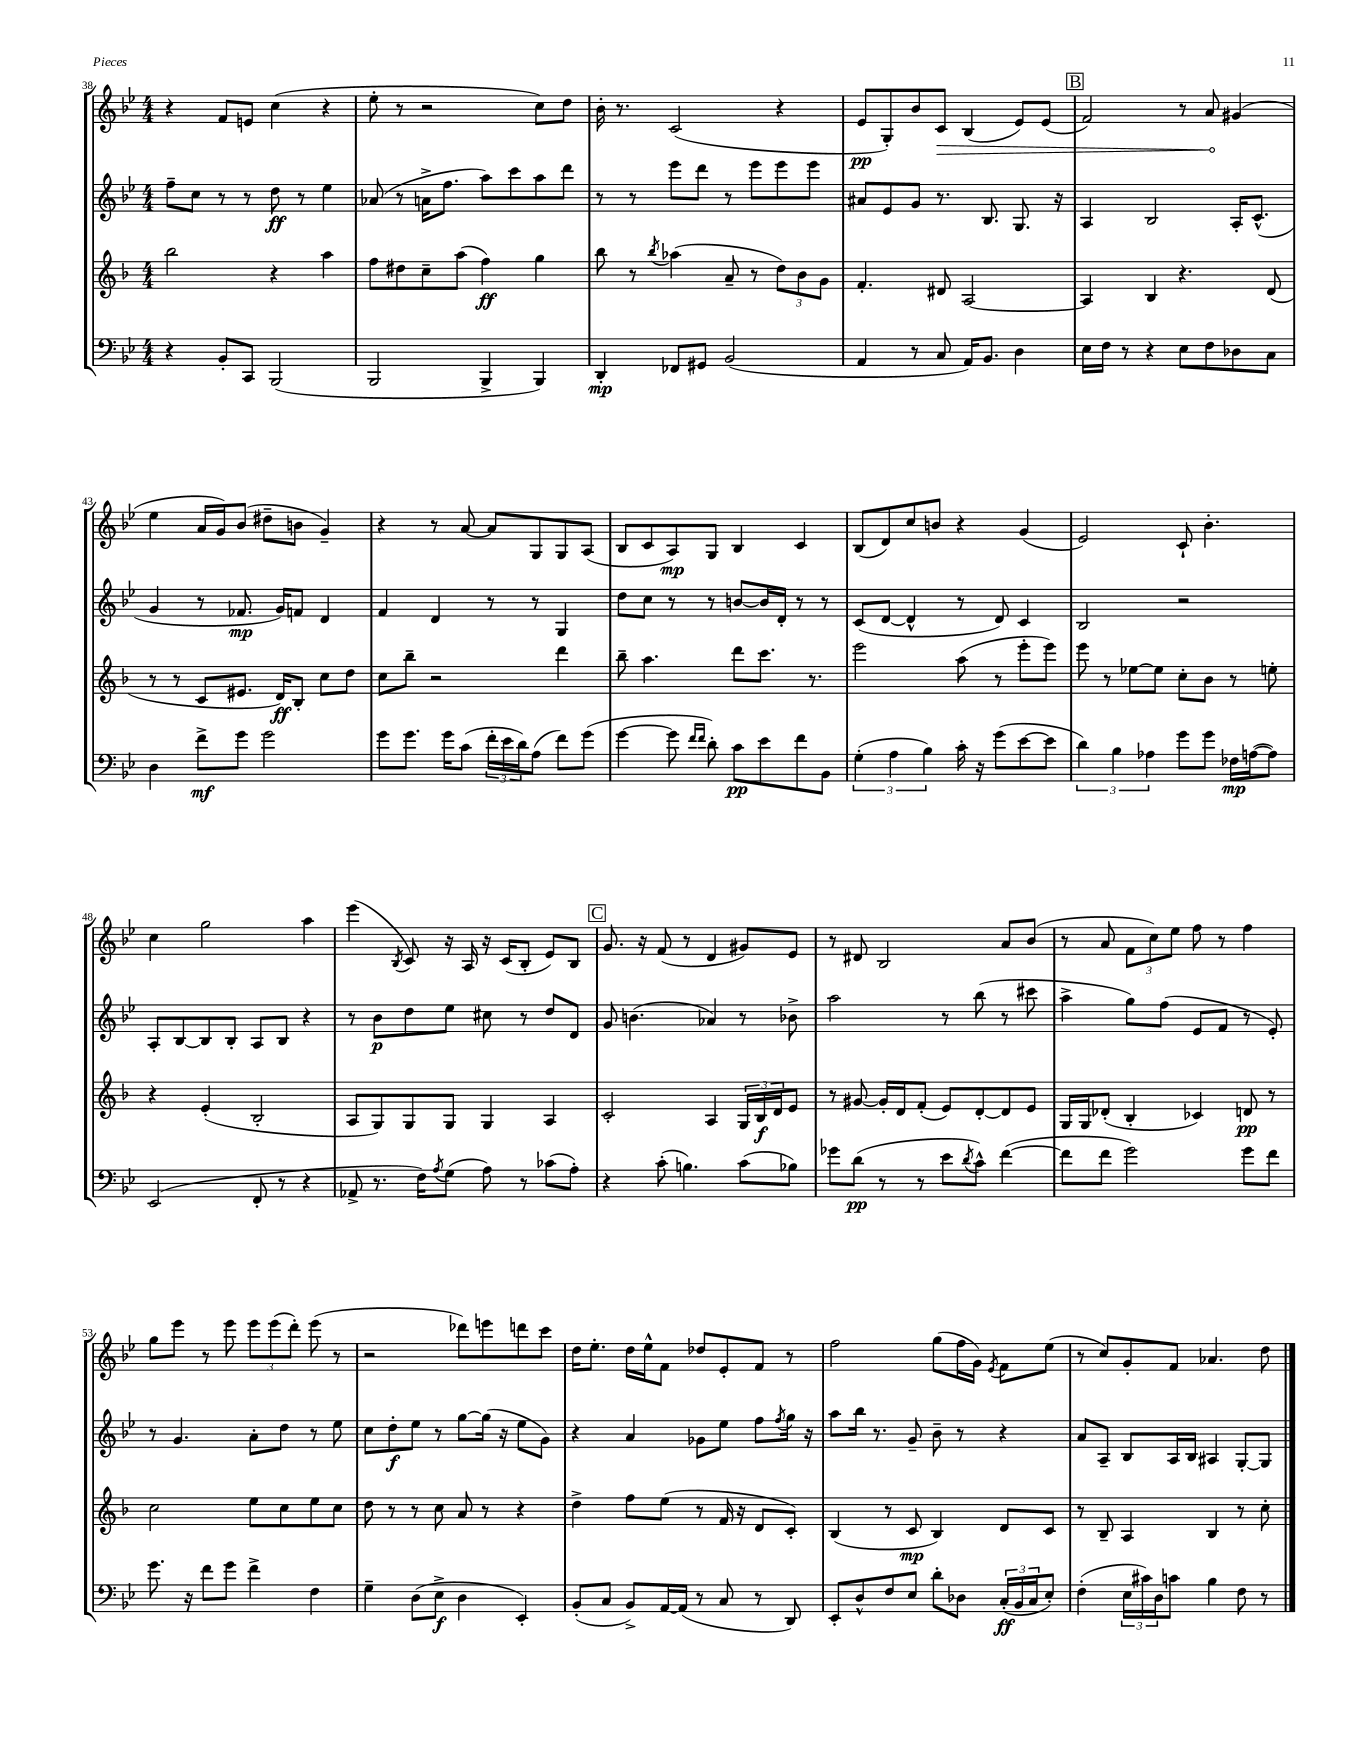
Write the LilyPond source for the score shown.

<<
\new StaffGroup <<
\new Staff = "s0" {
    \clef treble \key bes \major \numericTimeSignature \time 4/4
    r4 f'8 e'8 c''4( r4 |
    ees''8-. r8 r2 c''8) d''8 |
    bes'16-. r8. c'2( r4 |
    ees'8\pp g8-.) bes'8 \once \override Hairpin.circled-tip = ##t c'8\> bes4( ees'8) ees'8( |
    \mark \markup { \box "B" } f'2) r8 a'8\! gis'4( |
    ees''4 a'16 g'16) bes'8( dis''8-- b'8 g'4--) |
    r4 r8 a'8~ a'8 g8 g8 a8( |
    bes8 c'8 a8\mp) g8 bes4 c'4 |
    bes8( d'8) c''8 b'8 r4 g'4( |
    ees'2) c'8-! bes'4.-. |
    c''4 g''2 a''4 |
    ees'''4( \acciaccatura { bes8 } c'8) r16 a16 r16 c'16( bes8-. ees'8) bes8 |
    \mark \markup { \box "C" } g'8. r16 f'8( r8 d'4 gis'8) ees'8 |
    r8 dis'8 bes2 a'8 bes'8( |
    r8 a'8 \tuplet 3/2 { f'8 c''8) ees''8 } f''8 r8 f''4 |
    g''8 ees'''8 r8 ees'''8 \tuplet 3/2 { ees'''8 ees'''8( d'''8-.) } ees'''8( r8 |
    r2 des'''8) e'''8 d'''8 c'''8 |
    d''16 ees''8.-. d''16 ees''16-^ f'8 des''8 ees'8-. f'8 r8 |
    f''2 g''8( f''16 g'16) \acciaccatura { ees'8 } f'8 ees''8( |
    r8 c''8) g'8-. f'8 aes'4. d''8 \bar "|." |
}
\new Staff = "s1" {
    \clef treble \key bes \major \numericTimeSignature \time 4/4
    f''8-- c''8 r8 r8 d''8\ff r8 ees''4 |
    aes'8( r8 a'16-> f''8. a''8) c'''8 a''8 d'''8 |
    r8 r8 ees'''8 d'''8 r8 ees'''8 ees'''8 ees'''8 |
    ais'8 ees'8 g'8 r8. bes8. g8. r16 |
    \mark \markup { \box "B" } a4 bes2 a16-. c'8.-^( |
    g'4 r8 fes'8.\mp g'16) f'8 d'4 |
    f'4 d'4 r8 r8 g4 |
    d''8 c''8 r8 r8 b'8~ b'16 d'16-. r8 r8 |
    c'8( d'8~ d'4-^ r8 d'8) c'4 |
    bes2 r2 |
    a8-. bes8~ bes8 bes8-. a8 bes8 r4 |
    r8 bes'8\p d''8 ees''8 cis''8 r8 d''8 d'8 |
    \mark \markup { \box "C" } g'8 b'4.( aes'4) r8 bes'8-> |
    a''2 r8 bes''8( r8 cis'''8 |
    a''4-> g''8) f''8( ees'8 f'8 r8 ees'8-.) |
    r8 g'4. a'8-. d''8 r8 ees''8 |
    c''8 d''8-.\f ees''8 r8 g''8~ g''16( r16 ees''8 g'8) |
    r4 a'4 ges'8 ees''8 f''8 \acciaccatura { f''8 } g''16 r16 |
    a''8 bes''16 r8. g'8-- bes'8-- r8 r4 |
    a'8 a8-- bes8 a16 bes16 ais4 g8~-. g8 \bar "|." |
}
\new Staff = "s2" {
    \clef treble \key f \major \numericTimeSignature \time 4/4
    bes''2 r4 a''4 |
    f''8 dis''8 c''8-- a''8( f''4\ff) g''4 |
    bes''8 r8 \acciaccatura { bes''8 } aes''4( a'8-- r8 \tuplet 3/2 { d''8) bes'8 g'8 } |
    f'4.-. dis'8 a2~ |
    \mark \markup { \box "B" } a4 bes4 r4. d'8( |
    r8 r8 c'8 eis'8. d'16\ff) bes8-. c''8 d''8 |
    c''8 bes''8-- r2 d'''4 |
    bes''8-- a''4. d'''8 c'''8. r8. |
    e'''2 a''8( r8 e'''8-. e'''8) |
    e'''8 r8 ees''8~ ees''8 c''8-. bes'8 r8 e''8-. |
    r4 e'4-.( bes2-. |
    a8 g8) g8 g8 g4 a4 |
    \mark \markup { \box "C" } c'2-. a4 \tuplet 3/2 { g16 bes16\f d'16 } e'8 |
    r8 gis'8~ gis'16-. d'16 f'8-.( e'8) d'8~-. d'8 e'8 |
    g16 g16 des'8-.( bes4-. ces'4) d'8\pp r8 |
    c''2 e''8 c''8 e''8 c''8 |
    d''8 r8 r8 c''8 a'8 r8 r4 |
    d''4-> f''8 e''8( r8 f'16 r16 d'8 c'8-.) |
    bes4( r8 c'8\mp bes4) d'8 c'8 |
    r8 bes8-- a4 bes4 r8 c''8-. \bar "|." |
}
\new Staff = "s3" {
    \clef bass \key bes \major \numericTimeSignature \time 4/4
    r4 bes,8-. c,8 bes,,2( |
    bes,,2 bes,,4-> bes,,4) |
    d,4-.\mp fes,8 gis,8 bes,2( |
    a,4 r8 c8 a,16) bes,8. d4 |
    \mark \markup { \box "B" } ees16 f16 r8 r4 ees8 f8 des8 c8 |
    d4 f'8->\mf g'8 g'2 |
    g'8 g'8. g'16 c'8( \tuplet 3/2 { f'16-. ees'16 d'16) } a8( f'8) g'8( |
    g'4~ g'8 \grace { f'16 f'16 } d'8-.) c'8\pp ees'8 f'8 bes,8 |
    \tuplet 3/2 { g4-.( a4 bes4) } c'16-. r16 g'8( ees'8~ ees'8 |
    \tuplet 3/2 { d'4) bes4 aes4 } g'8 g'8 fes16\mp a16~( a8) |
    ees,2( f,8-. r8 r4 |
    aes,8-> r8. f16) \acciaccatura { a8 } g8( a8) r8 ces'8( a8-.) |
    \mark \markup { \box "C" } r4 c'8-.( b4.) c'8( bes8) |
    ges'8 d'8\pp( r8 r8 ees'8 \acciaccatura { d'8 } c'8-^) f'4~( |
    f'8 f'8 g'2) g'8 f'8 |
    g'8. r16 f'8 g'8 f'4-> f4 |
    g4-- d8( ees8->\f d4 ees,4-.) |
    bes,8-.( c8 bes,8->) a,16~ a,16( r8 c8 r8 d,8) |
    ees,8-. d8-^ f8 ees8 d'8-. des8 \tuplet 3/2 { c16-.\ff( bes,16 c16 } ees8-.) |
    f4-.( \tuplet 3/2 { ees16 cis'16) d16 } c'8 bes4 f8 r8 \bar "|." |
}
>>
>>
\layout { \context { \Score currentBarNumber = #38 } }
